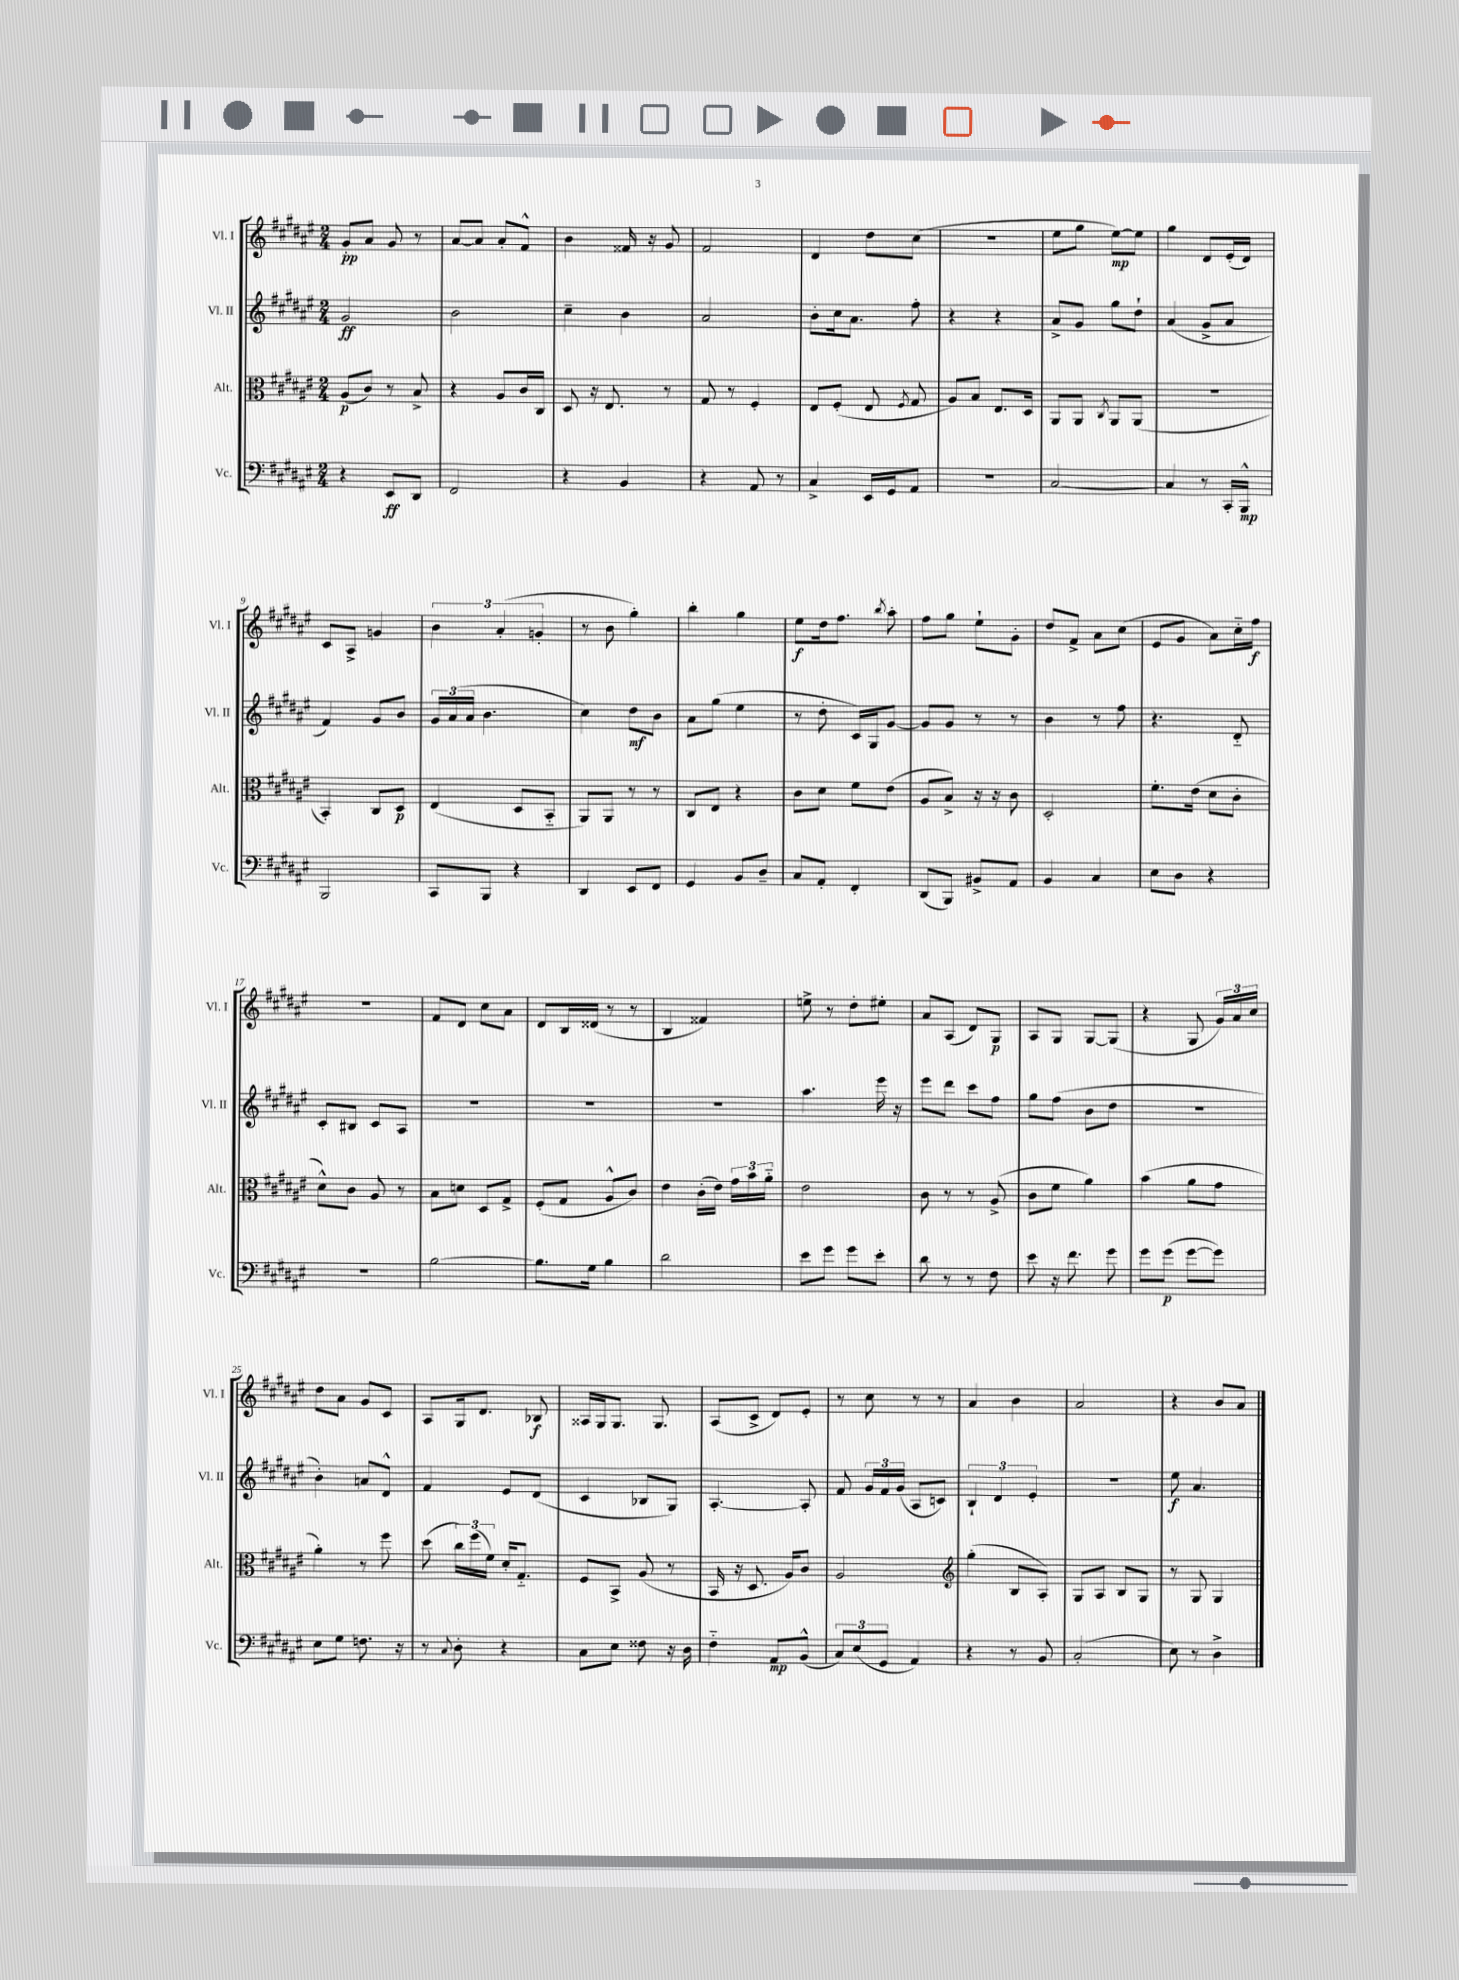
<<
\new StaffGroup <<
\new Staff = "s0" \with { instrumentName = "Vl. I" shortInstrumentName = "Vl. I" } {
    \clef treble \key fis \major \numericTimeSignature \time 2/4
    \autoBeamOff gis'8[-.\pp ais'8] gis'8 r8 |
    ais'8[~ ais'8] ais'8[-. fis'8]-^ |
    b'4 fisis'16 r16 gis'8 |
    fis'2 |
    dis'4 dis''8[ cis''8]( |
    R2 |
    eis''8[ gis''8] eis''8[~\mp) eis''8] |
    gis''4 dis'8[ eis'16-.( dis'16]) |
    cis'8[ ais8]-> g'4 |
    \tuplet 3/2 { b'4 ais'4-.( g'4-. } |
    r8 b'8 gis''4-.) |
    b''4-. gis''4 |
    eis''8[\f dis''16 fis''8.] \acciaccatura { b''8 } ais''8-. |
    fis''8[ gis''8] eis''8[-! gis'8]-. |
    dis''8[ fis'8]-> ais'8[ cis''8]( |
    eis'8[ gis'8] ais'8[) cis''16-_ fis''16]\f |
    R2 |
    fis'8[ dis'8] cis''8[ ais'8] |
    dis'8[ b16 disis'16]( r8 r8 |
    b4 fisis'4) |
    e''8-> r8 dis''8[-. eis''8]-. |
    ais'8[ ais8]( dis'8[) gis8]\p |
    ais8[ gis8] gis8[~ gis8]( |
    r4 gis8 \tuplet 3/2 { gis'16[) ais'16 cis''16] } |
    dis''8[ ais'8] gis'8[ cis'8] |
    ais8[ gis16 dis'8.] bes8\f |
    aisis16[ gis16 gis8.] gis8. |
    ais8[( cis'8]-> dis'8[) eis'8]-. |
    r8 cis''8 r8 r8 |
    ais'4 b'4 |
    ais'2 |
    r4 b'8[ ais'8] \bar "|." |
}
\new Staff = "s1" \with { instrumentName = "Vl. II" shortInstrumentName = "Vl. II" } {
    \clef treble \key fis \major \numericTimeSignature \time 2/4
    \autoBeamOff gis'2\ff |
    b'2 |
    cis''4-- b'4 |
    ais'2 |
    b'8[-. cis''16 ais'8.] fis''8-. |
    r4 r4 |
    ais'8[-> gis'8] gis''8[ dis''8]-! |
    ais'4( gis'8[-> ais'8] |
    fis'4) gis'8[ b'8] |
    \tuplet 3/2 { gis'16[ ais'16( ais'16] } b'4. |
    cis''4) dis''8[\mf b'8] |
    ais'8[ gis''8]( eis''4 |
    r8 dis''8-. cis'16[) gis16 gis'8]~ |
    gis'8[ gis'8] r8 r8 |
    b'4 r8 fis''8 |
    r4. dis'8-_ |
    cis'8[-. bis8] cis'8[ ais8] |
    R2 |
    R2 |
    R2 |
    ais''4. eis'''16 r16 |
    eis'''8[ dis'''8] cis'''8[ fis''8] |
    gis''8[ fis''8]( b'8[ dis''8] |
    r2 |
    b'4-.) a'8[ dis'8]-^ |
    fis'4 eis'8[ dis'8]( |
    cis'4 bes8[ gis8]) |
    ais4.~-. ais8-. |
    fis'8 \tuplet 3/2 { gis'16[ fis'16 gis'16]( } ais8[ c'8]) |
    \tuplet 3/2 { b4-! dis'4 eis'4-. } |
    R2 |
    eis''8\f ais'4. \bar "|." |
}
\new Staff = "s2" \with { instrumentName = "Alt." shortInstrumentName = "Alt." } {
    \clef alto \key fis \major \numericTimeSignature \time 2/4
    \autoBeamOff ais8[\p( cis'8]) r8 b8-> |
    r4 ais8[ cis'16 cis16] |
    dis8 r16 eis8. r8 |
    gis8 r8 fis4-. |
    eis8[ fis8]-.( eis8 \acciaccatura { fis8 } gis8 |
    ais8[) b8] eis8.[ dis16] |
    ais,8[ ais,8] \acciaccatura { cis8 } ais,8[ ais,8]( |
    R2 |
    b,4-.) cis8[ dis8]\p |
    eis4( dis8[ b,8]-_ |
    ais,8[) ais,8] r8 r8 |
    cis8[ eis8] r4 |
    cis'8[ dis'8] fis'8[ eis'8]( |
    ais8[ b8]->) r16 r16 cis'8 |
    dis2-. |
    fis'8.[-. eis'16]( dis'8[ cis'8]-. |
    dis'8[-^) cis'8] ais8 r8 |
    b8[ d'8] dis8[ gis8]-> |
    fis8[-.( gis8] ais8[-^ cis'8]) |
    eis'4 cis'16[-.( eis'16]) \tuplet 3/2 { gis'16[ b'16 ais'16]-_ } |
    eis'2 |
    cis'8 r8 r8 ais8->( |
    cis'8[ fis'8] ais'4) |
    b'4( ais'8[ gis'8] |
    ais'4-.) r8 fis''8 |
    dis''8( \tuplet 3/2 { cis''16[) fis''16( fis'16]) } dis'16[-. gis8.]-_ |
    fis8[ b,8]-> ais8( r8 |
    b,16 r16 dis8. ais16[) cis'8] |
    ais2 |
    \clef treble gis''4-.( b8[ ais8]-.) |
    gis8[ ais8] b8[ gis8] |
    r8 gis8 gis4 \bar "|." |
}
\new Staff = "s3" \with { instrumentName = "Vc." shortInstrumentName = "Vc." } {
    \clef bass \key fis \major \numericTimeSignature \time 2/4
    \autoBeamOff r4 eis,8[\ff dis,8] |
    fis,2 |
    r4 b,4 |
    r4 ais,8 r8 |
    cis4-> eis,16[ gis,16 ais,8] |
    r2 |
    cis2~ |
    cis4 r8 cis,16[-. b,,16]-^\mp |
    b,,2 |
    cis,8[ b,,8] r4 |
    dis,4 eis,8[ fis,8] |
    gis,4 b,8[ dis8]-- |
    cis8[ ais,8]-. fis,4-. |
    dis,8[( b,,8]) bis,8[-> ais,8] |
    b,4 cis4 |
    eis8[ dis8] r4 |
    R2 |
    b2~ |
    b8.[ gis16] b4 |
    dis'2 |
    eis'8[ gis'8] gis'8[ eis'8]-. |
    dis'8 r8 r8 fis8 |
    eis'8 r16 fis'8. gis'8 |
    gis'8[ gis'8]\p( gis'8[~ gis'8]) |
    eis8[ gis8] f8. r16 |
    r8 \appoggiatura { cis8 } dis8-. r4 |
    cis8[ eis8] fisis8 r16 dis16 |
    fis4-_ ais,8[\mp b,8]-^( |
    \tuplet 3/2 { cis8[) eis8( gis,8] } ais,4) |
    r4 r8 b,8 |
    cis2-.( |
    eis8) r8 dis4-> \bar "|." |
}
>>
>>
